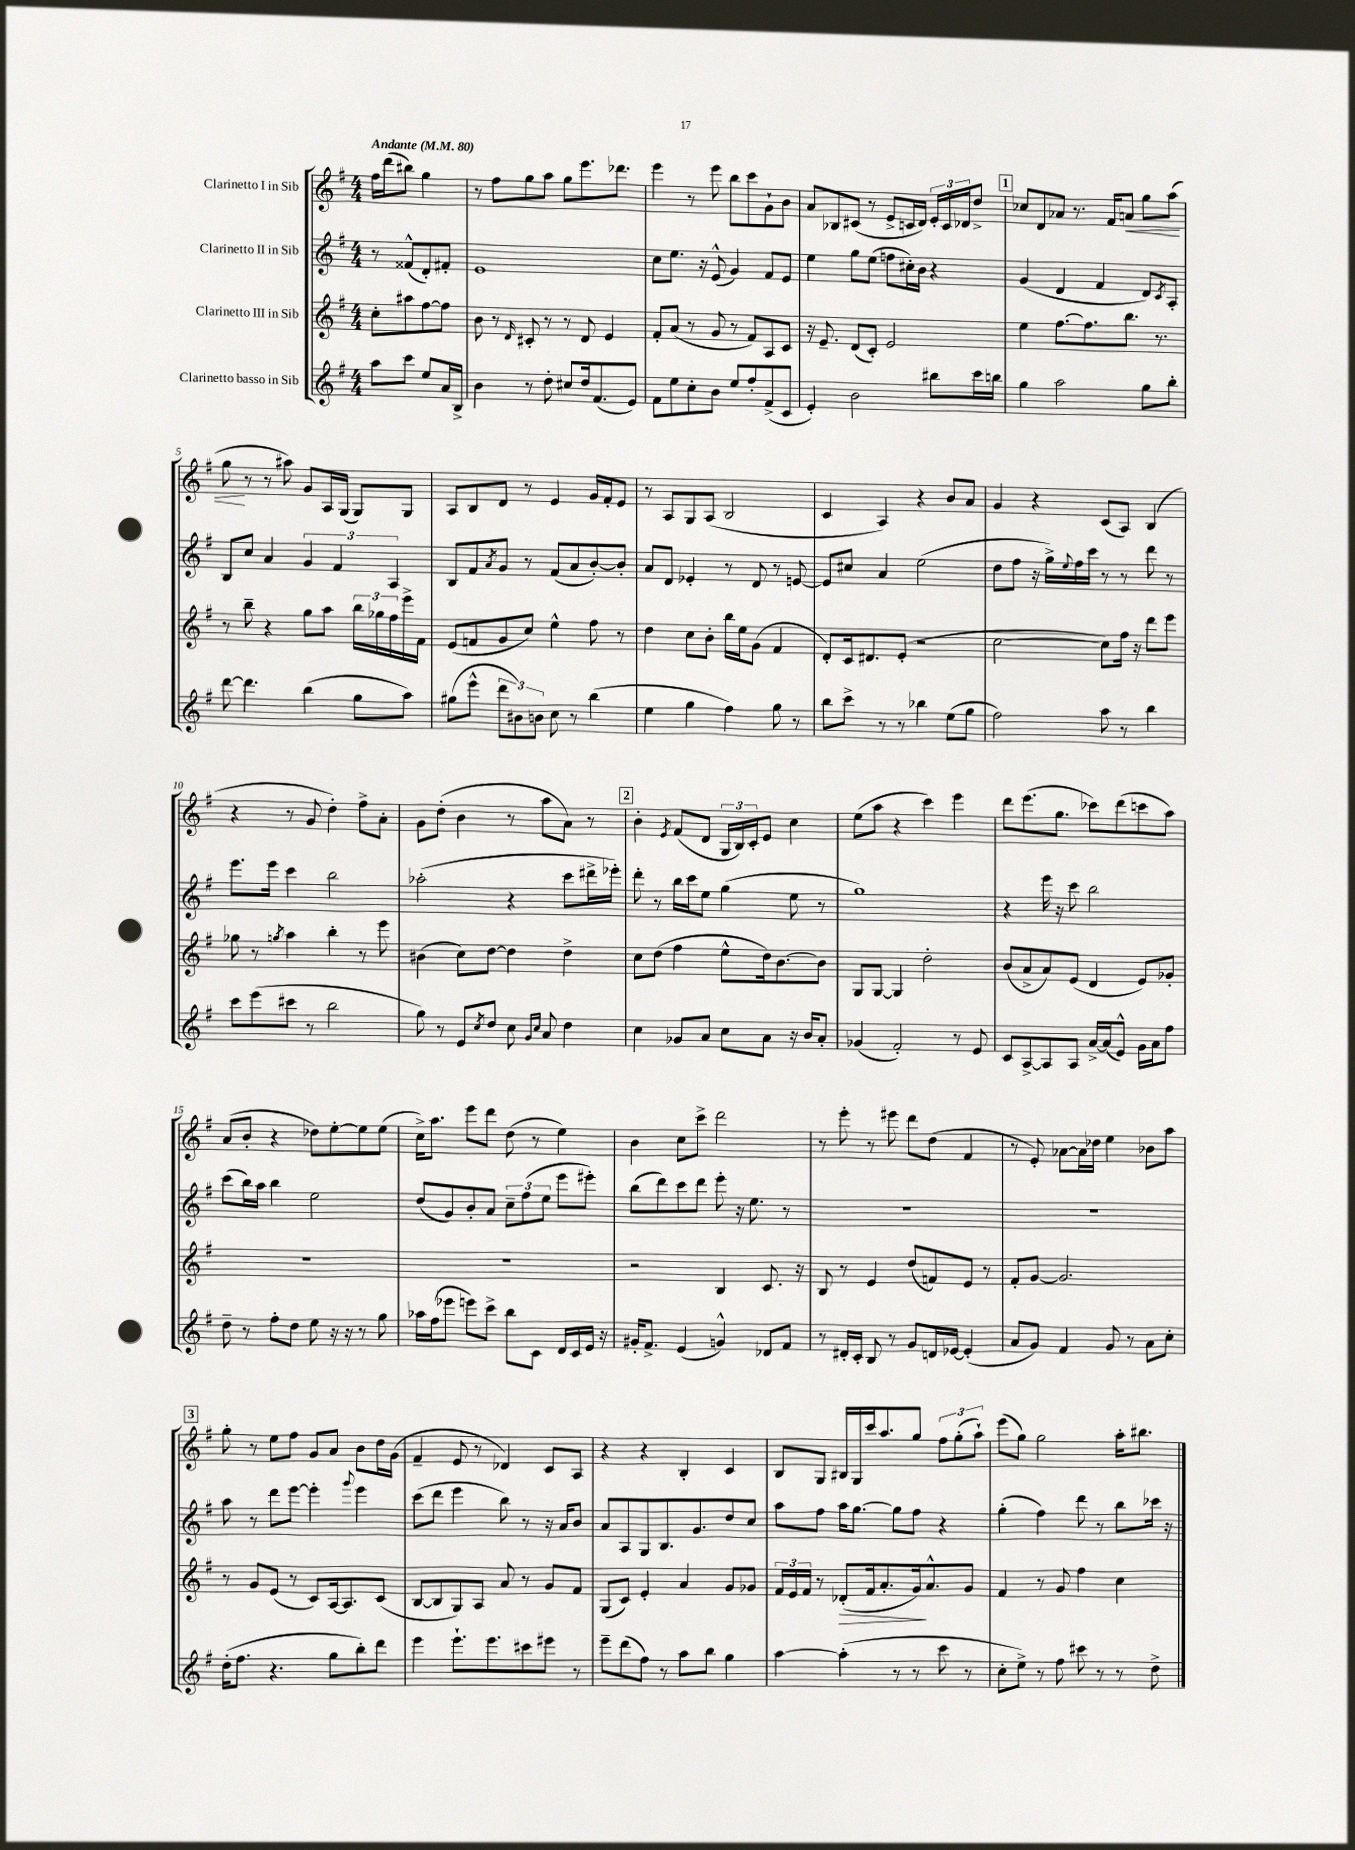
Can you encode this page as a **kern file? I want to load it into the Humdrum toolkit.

**kern	**kern	**dynam	**kern	**kern	**dynam
*part4	*part3	*part3	*part2	*part1	*part1
*staff4	*staff3	*staff3	*staff2	*staff1	*staff1
*I"Clarinetto basso in Sib	*I"Clarinetto III in Sib	*	*I"Clarinetto II in Sib	*I"Clarinetto I in Sib	*
*clefG2	*clefG2	*	*clefG2	*clefG2	*
*k[f#]	*k[f#]	*	*k[f#]	*k[f#]	*
*M4/4	*M4/4	*	*M4/4	*M4/4	*
*MM80	*MM80	*	*MM80	*MM80	*
=	=	=	=	=	=
!	!	!	!	!LO:TX:a:B:t=Andante	!
8aa\L	8cc'\L	.	8r	16ff#\LL	.
.	.	.	.	(16ddd\J	.
8ccc\J	8aa#X\	.	(8f##X^^/L	8bb#X\J)	.
8ee/L	[8ff#\	.	8d'/)	4gg\	.
16a/L	8ff#\J]	.	8f#X'/J	.	.
16B^/JJ	.	.	.	.	.
=1	=1	=1	=1	=1	=1
4b\	8b\	.	1e	8r	.
.	8r	.	.	8ff#\L	.
.	16qqd/	.	.	.	.
8r	8c#X'/	.	.	8gg\	.
8dd'\	8r	.	.	8aa\J	.
8cc#X/L	8r	.	.	8gg\L	.
16dd/k	8d/	.	.	8.eee\	.
(8.f#/	.	.	.	.	.
.	4e/	.	.	.	.
.	.	.	.	8.ddd-X\J	.
8e/J)	.	.	.	.	.
=2	=2	=2	=2	=2	=2
8f#\L	8f#'/L	.	8cc\L	4eee\	.
8ee\	(8a/J	.	8.ee\J	.	.
8cc'\	8r	.	.	8r	.
.	.	.	16r	.	.
8b\J	8g/	.	(8e^^/	8eee\	.
8ee/L	8r	.	4g/)	8bb\L	.
8ff#'/	8f#/L)	.	.	8ccc\	.
(8f#^/	8A/	.	8f#/L	8g`\	.
8c/J	8c/J	.	8e/J	8b\J	.
=3	=3	=3	=3	=3	=3
4e'/)	16r	.	4ee\	8a/L	.
.	8.e~/	.	.	.	.
.	.	.	.	8B-X/	.
2b\	(8d/L	.	8gg\L	(8c#X/J	.
.	8c'/J)	.	(8ee\J	8r	.
.	2e/	.	8ffn\L	8e^/L	.
.	.	.	16cc#X'\L)	16cn/L	.
.	.	.	16b\JJ	16d/JJ)	.
8bb#X\L	.	.	4r	24e'/LL	.
.	.	.	.	24c/	.
.	.	.	.	24d-X/J	.
16ccc\L	.	.	.	8dd^/J	.
16bbn\JJ	.	.	.	.	.
!!LO:REH:place=s1:t=1
=4	=4	=4	=4	=4	=4
4gg\	4ee\	.	(4g/	8cc-X/L	.
.	.	.	.	8d/	.
2aa\	[8.ff#\L	.	4d/	8a-X/J	.
.	.	.	.	8.r	.
.	8.ff#\]	.	.	.	.
.	.	.	4f#/	.	.
.	.	.	.	16f#/KL	.
!	!	!	!	!	!LO:HP:b
.	8.bb\J	.	.	8an/J	<
8gg\L	.	.	8d/L)	8gg\L	.
.	8.r	.	.	.	.
.	.	.	8qc/	.	.
8bb'\J	.	.	8A'/J	(8aa\J	.
!!LO:LB:g=z
=5	=5	=5	=5	=5	=5
[8ddd\	8r	.	8B/L	8gg\	.
4.ddd\]	8bb~\	.	8cc/J	8r	[
.	4r	.	4a/	8r	.
.	.	.	.	8aa#X\)	.
(4bb\	8gg\L	.	6g/	8g/L	.
.	8aa\J	.	.	16A/L	.
.	.	.	6f#/	.	.
.	.	.	.	(16G/JJ	.
8gg\L	24bb\LL	.	.	8G/L)	.
.	24gg-X\	.	.	.	.
.	24ff#\	.	6A/	.	.
8aa\J)	16eee^\	.	.	8G/J	.
.	16f#\JJ	.	.	.	.
=6	=6	=6	=6	=6	=6
(8gg#X\L	(8e/L	.	8B/L	8A/L	.
8eee^^\J	8fn/	.	8f#/	8B/	.
.	.	.	8qa/	.	.
12ddd\L	8g/	.	8g/J	8d/J	.
12b#X\)	.	.	.	.	.
.	8cc/J)	.	8r	8r	.
12bn\J	.	.	.	.	.
8cc\	4ee^^\	.	(8f#/L	4e/	.
8r	.	.	8a/	.	.
(4bb\	8ff#\	.	[8b'/)	16g/LL	.
.	.	.	.	16f#'/J	.
.	8r	.	8b'/J]	8e/J	.
=7	=7	=7	=7	=7	=7
4ee\	4dd\	.	8a/L	8r	.
.	.	.	8d/J	8A/L	.
4gg\	8cc\L	.	4e-X'/	8G/	.
.	8b'\J	.	.	(8A/J	.
4ff#\)	16bb\LL	.	8r	2B/	.
.	16ee\J	.	.	.	.
.	(8g\J	.	8d/	.	.
8gg\	4f#/	.	8r	.	.
8r	.	.	[8en/	.	.
=8	=8	=8	=8	=8	=8
8bb\L	8d'/L)	.	8e/L]	4c/	.
8ccc^\J	16c/k	.	8cc#X/J	.	.
.	8.d#X/	.	.	.	.
8r	.	.	4a/	4A/)	.
8r	(8e'/J	.	.	.	.
4bb-X\	2r	.	(2ee\	4r	.
(8ee\L	.	.	.	8b/L	.
8gg\J	.	.	.	8a/J	.
=9	=9	=9	=9	=9	=9
2ff#\)	[2cc\	.	8dd\L	4g/	.
.	.	.	8ff#\J	.	.
.	.	.	16r	4r	.
.	.	.	16gg^\LL)	.	.
.	.	.	8qqee/	.	.
.	.	.	16ff#\	.	.
.	.	.	16ccc\JJ	.	.
8aa\	8cc\L])	.	8r	(8c/L	.
8r	16ff#\Jk	.	8r	8A/J)	.
.	16r	.	.	.	.
4bb\	8ddd\L	.	8ddd\	(4B/	.
.	8eee\J	.	8r	.	.
!!LO:LB:g=z
=10	=10	=10	=10	=10	=10
8ccc\L	8gg-X\	.	8.eee\L	4r	.
(8eee\	8r	.	.	.	.
.	.	.	16eee\Jk	.	.
.	8qggn/	.	.	.	.
8ccc#X\J	4aa\	.	4ccc\	8r	.
8r	.	.	.	8g/	.
2bb\	4bb'\	.	2bb\	4dd'\)	.
.	8r	.	.	8ff#^\L	.
.	8eee\	.	.	8a'\J	.
=11	=11	=11	=11	=11	=11
8gg\)	(4b#X\	.	(2aa-X'\	8g\L	.
8r	.	.	.	(8dd'\J	.
8e/L	8cc\L)	.	.	4b\	.
8qcc/	.	.	.	.	.
8dd/J	[8dd\J	.	.	.	.
8cc\	4dd\]	.	4r	8r	.
16qqg/LL	.	.	.	.	.
16qqcc/JJ	.	.	.	.	.
8a/	.	.	.	8aa\L	.
4dd\	4dd^\	.	8ccc\L	8a\J)	.
.	.	.	16ddd#X^\L	8r	.
.	.	.	16eee-X'\JJ)	.	.
!!LO:REH:place=s1:t=2
=12	=12	=12	=12	=12	=12
4cc\	8cc\L	.	8ddd'\	4b'\	.
.	(8dd\J	.	8r	.	.
.	.	.	.	8qe/	.
8g-X/L	4ff#\	.	16bb\LL	(8f#/L	.
.	.	.	16ccc\J	.	.
8a/J	.	.	8ee\J	8d/J	.
8cc\L	8ee^^\L	.	(4gg\	24G/LL	.
.	.	.	.	24B/)	.
.	.	.	.	24c'/J	.
8a\J	16dd\k)	.	.	8e/J	.
.	[8.b\	.	.	.	.
16r	.	.	8ee\	4cc\	.
16b/KL	.	.	.	.	.
8a'/J	8b\J]	.	8r	.	.
=13	=13	=13	=13	=13	=13
(4g-X/	8G/L	.	1gg)	(8ee\L	.
.	[8G/J	.	.	8aa\J	.
2f#'/)	4G/]	.	.	4r	.
.	2dd'\	.	.	4ccc\)	.
8r	.	.	.	4eee\	.
8e/	.	.	.	.	.
=14	=14	=14	=14	=14	=14
8c/L	(8b/L	.	4r	8ddd\L	.
[8A^/	8a^/	.	.	(8.eee\	.
8A/]	8a/)	.	16eee\	.	.
.	.	.	16r	8.gg\J	.
8A/J	(8e/J	.	8ccc\	.	.
[16a^/LL	4d/	.	2bb\	8ccc-X\L)	.
(16a/J]	.	.	.	.	.
8e^^/J)	.	.	.	(8ddd\	.
16g\LL	8e/L)	.	.	8cccn\	.
16a\J	.	.	.	.	.
8ff#\J	8g-X'/J	.	.	8aa\J)	.
!!LO:LB:g=z
=15	=15	=15	=15	=15	=15
8dd~\	1r	.	(8ccc\L	(8a/L	.
8r	.	.	16bb\L)	8b'/J	.
.	.	.	16aa\JJ	.	.
8ff#'\L	.	.	4bb\	4r	.
8dd\J	.	.	.	.	.
8ee\	.	.	2ee\	8dd-X\L)	.
16r	.	.	.	[8ee'\	.
16r	.	.	.	.	.
8r	.	.	.	8ee\]	.
8gg\	.	.	.	(8ee\J	.
=16	=16	=16	=16	=16	=16
16aa-X\LL	1r	.	(8dd/L	16cc^\KL)	.
(16ff#\J	.	.	.	8.aa\J	.
8eee-X\J	.	.	8g/)	.	.
8eeen\L)	.	.	8b'/	8eee\L	.
8ccc^\J	.	.	8a/J	8ddd\J	.
8bb\L	.	.	12cc~\L	(8dd\	.
.	.	.	(12ff#\	.	.
8c\J	.	.	.	8r	.
.	.	.	12ee\J	.	.
16d/LL	.	.	8eee\L	4ee\)	.
16c/	.	.	.	.	.
16e/JJ	.	.	8eee#X'\J)	.	.
16r	.	.	.	.	.
=17	=17	=17	=17	=17	=17
16g#X'/KL	2r	.	(8bb\L	4b\	.
8.f#^/J	.	.	.	.	.
.	.	.	8ddd\)	.	.
(4e/	.	.	8ccc\	8cc\L	.
.	.	.	8ddd\J	8ccc^\J	.
4gn^^/)	4B/	.	8eee'\	2ddd\	.
.	.	.	16r	.	.
.	.	.	8.ee\	.	.
8d-X/L	8.c/	.	.	.	.
8f#/J	.	.	8r	.	.
.	16r	.	.	.	.
=18	=18	=18	=18	=18	=18
8r	8B/	.	1r	8r	.
16d#X'/LL	8r	.	.	8eee'\	.
16c'/JJ	.	.	.	.	.
8B/	4e/	.	.	8r	.
8r	.	.	.	8eee#X\	.
8g/L	(8dd/L	.	.	8ddd\L	.
16dn/L	8fn/)	.	.	(8dd\J	.
[16e-X/JJ	.	.	.	.	.
(4e-'/]	8e/J	.	.	4f#/	.
.	8r	.	.	.	.
=19	=19	=19	=19	=19	=19
8a/L	8f#'/L	.	1r	8r	.
8g/J)	[8g/J	.	.	8e'/)	.
4f#/	2.g/]	.	.	[8a-X\L	.
.	.	.	.	16a-\L]	.
.	.	.	.	16dd-X\JJ	.
8g/	.	.	.	4ee\	.
8r	.	.	.	.	.
8a\L	.	.	.	8b-X\L	.
8cc'\J	.	.	.	8aa\J	.
!!LO:LB:g=z
!!LO:REH:place=s1:t=3
=20	=20	=20	=20	=20	=20
(16dd'\KL	8r	.	8aa\	8gg'\	.
8.ff#\J	.	.	.	.	.
.	8g/L	.	8r	8r	.
4.r	(8e/J	.	8ddd\L	8ee\L	.
.	8r	.	[8eee\J	8ff#\J	.
.	8c/L)	.	4eee'\]	8g/L	.
8gg\L	[16A/k	.	.	8a/J	.
.	8.A/]	.	.	.	.
.	.	.	8qqggg/	.	.
8bb'\)	.	.	4eee\	8b\L	.
8ddd\J	(8c/J	.	.	16dd\L	.
.	.	.	.	(16g\JJ	.
=21	=21	=21	=21	=21	=21
4eee\	[8B/L	.	(8ccc\L	4f#~/	.
.	8B/]	.	8ddd\J	.	.
8.eee`\L	8G/)	.	4eee\	8e/	.
.	8A/J	.	.	8r	.
8.eee\	.	.	.	.	.
.	8a/	.	8bb\)	4d-X/)	.
8ccc#X\	8r	.	8r	.	.
8eee#X\J	8g/L	.	16r	8c/L	.
.	.	.	16a/KL	.	.
8r	8f#/J	.	8b/J	8A/J	.
=22	=22	=22	=22	=22	=22
8eee~\L	(8G/L	.	8a/L	4r	.
(8ddd\	8c/J)	.	8A/	.	.
8ff#\J)	4e'/	.	8G/	4r	.
8r	.	.	8.B/	.	.
8aa\L	4a/	.	.	4B'/	.
.	.	.	8.g/	.	.
8bb\J	.	.	.	.	.
4gg\	8g/L	.	8dd/	4c/	.
.	8g-X/J	.	8cc/J	.	.
=23	=23	=23	=23	=23	=23
[4aa\	24f#/LL	.	8aa\L	8B/L	.
.	24e/	.	.	.	.
.	24f#/JJ	.	.	.	.
.	8r	.	8ff#\J	8G/J	.
!	!	!LO:HP:b	!	!	!
(4aa'\]	(8d-X'/L	>	16aa\KL	16B#X/LL	.
.	.	.	[8.gg\J	16G/	.
.	16f#/k	.	.	16ccc/J	.
.	8.a'/	.	.	8.aa/	.
8r	.	.	8gg\L]	.	.
8r	16g/k)	.	8ff#\J	8gg/J	.
.	8.a^^/	]	.	.	.
8ccc\	.	.	4r	12ff#\L	.
.	.	.	.	(12gg'\	.
8r	8g/J	.	.	.	.
.	.	.	.	12aa`\J)	.
=24	=24	=24	=24	=24	=24
8cc'\L	4f#/	.	(4gg'\	(8eee\L	.
8ee^\J)	.	.	.	8gg\J)	.
8r	8r	.	4ff#\)	2gg\	.
8ff#\	8g/	.	.	.	.
8ccc#X\	4ff#\	.	8ddd\	.	.
8r	.	.	8r	.	.
8r	4cc\	.	8bb\L	16aa'\KL	.
.	.	.	.	8.bb#X\J	.
8dd^\	.	.	16ccc-X\Jk	.	.
.	.	.	16r	.	.
==	==	==	==	==	==
*-	*-	*-	*-	*-	*-
